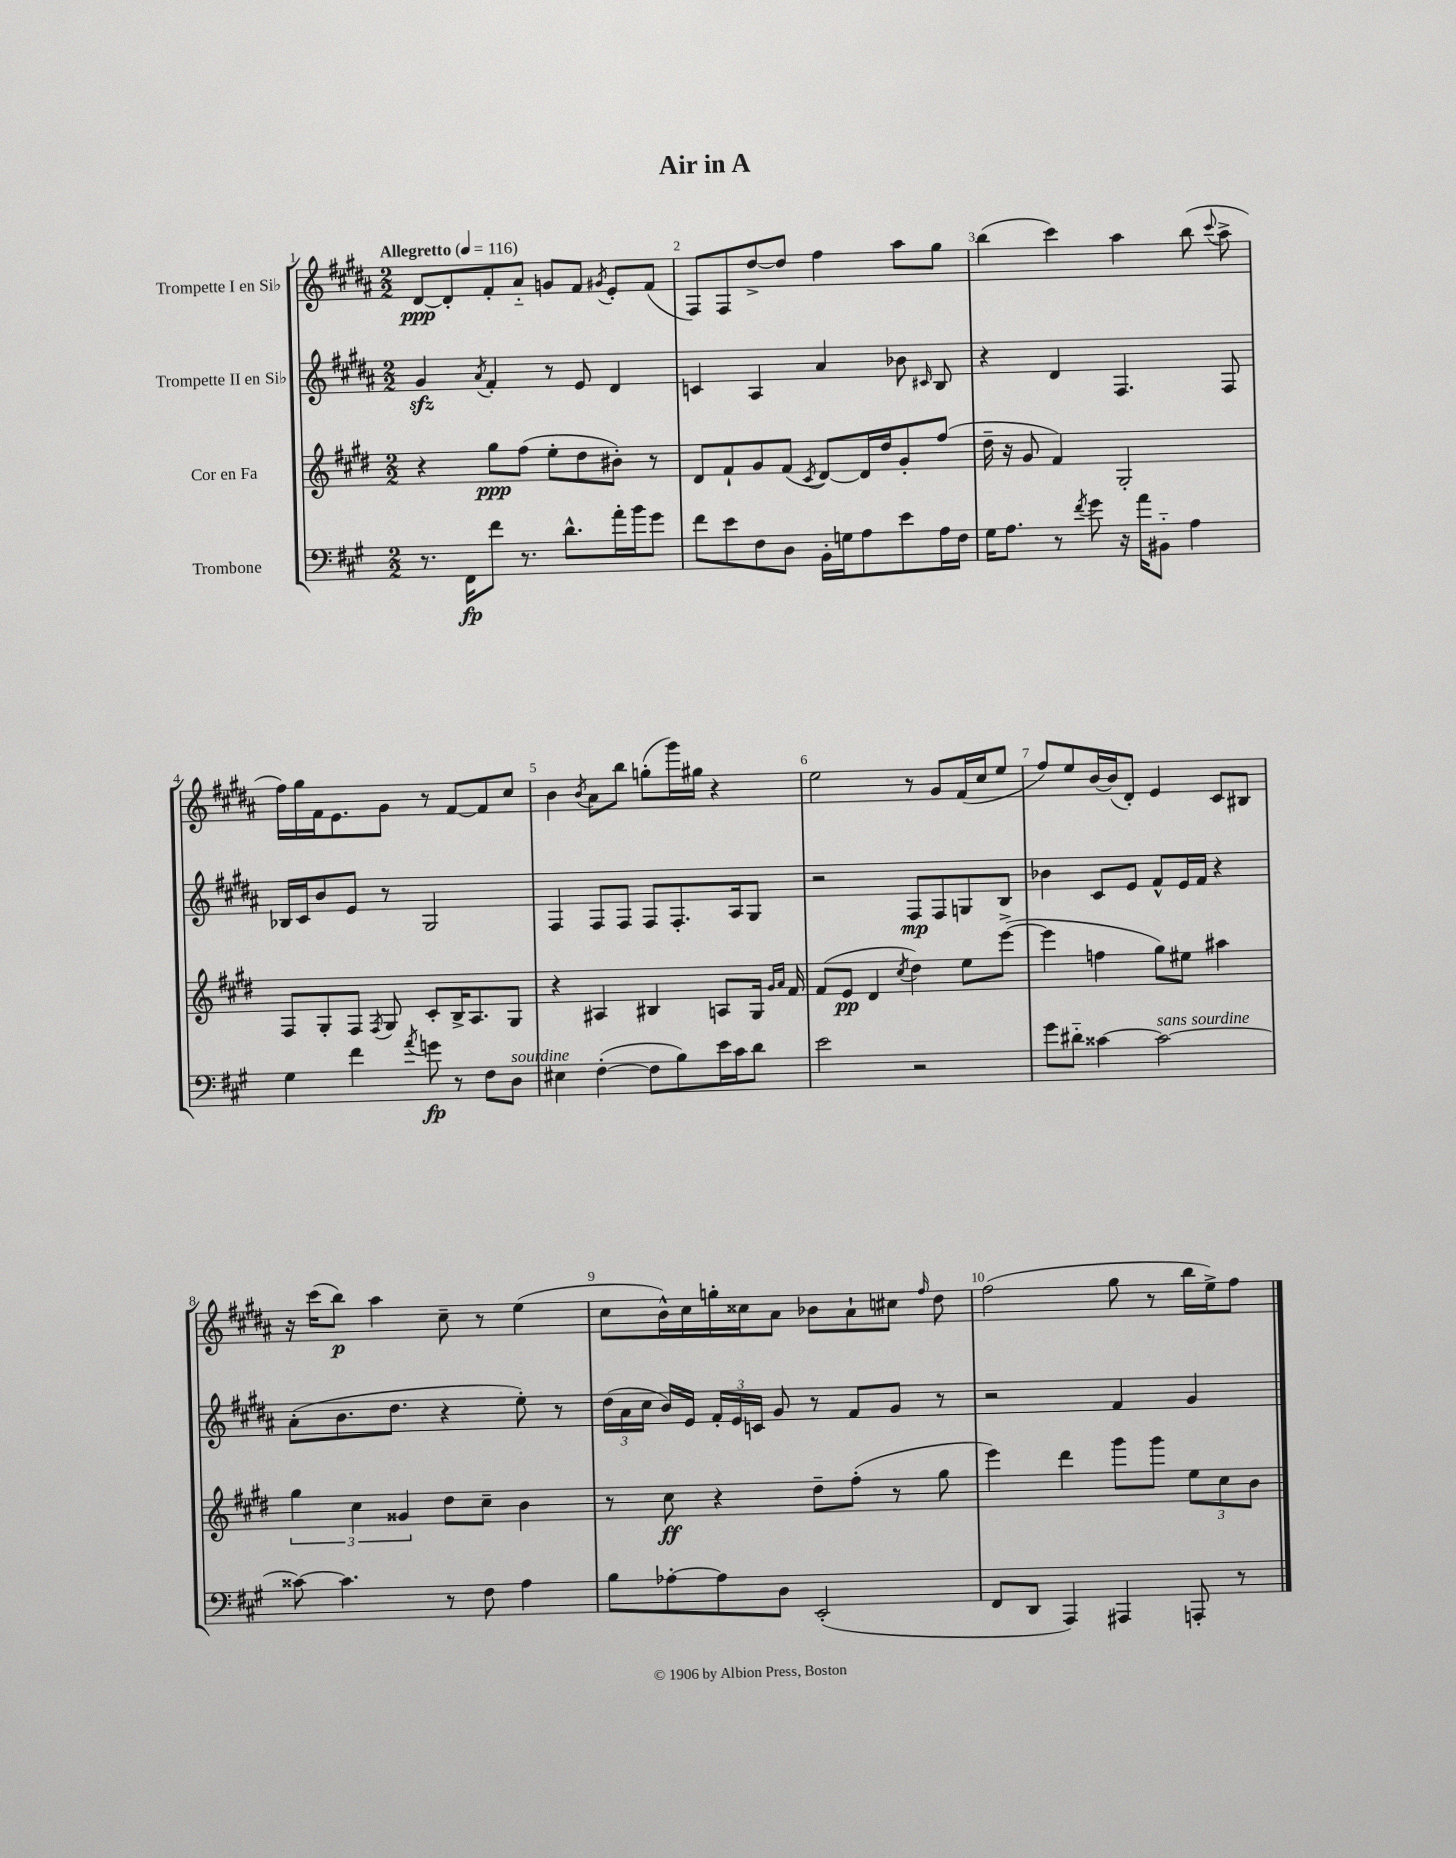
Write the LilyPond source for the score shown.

\header { title = "Air in A" }
<<
\new StaffGroup <<
\new Staff = "s0" \with { instrumentName = "Trompette I en Sib" } {
    \clef treble \key b \major \numericTimeSignature \time 2/2 \tempo "Allegretto" 4 = 116
    \autoBeamOff dis'8[~\ppp dis'8-. fis'8-. ais'8]-_ g'8[ fis'8] \acciaccatura { gis'8 } e'8[-. fis'8]( |
    fis8[) fis8 dis''8~-> dis''8] fis''4 ais''8[ gis''8] |
    b''4( cis'''4) ais''4 b''8( \appoggiatura { cis'''8 } ais''8-> |
    fis''16[) gis''16 fis'16 e'8. gis'8] r8 fis'8[~ fis'8 cis''8] |
    b'4 \acciaccatura { b'8 } ais'8[ b''8] g''8[-.( gis'''16) gis''16] r4 |
    e''2 r8 gis'8[ fis'16( cis''16 e''8] |
    fis''8[) e''8 b'16~ b'16( dis'8]-.) e'4 cis'8[ bis8] |
    r16 cis'''16[( b''8]\p) ais''4 cis''8-- r8 e''4( |
    cis''8[ b'16-^) cis''16 g''16-. cisis''16 ais'8] bes'8[ ais'8-! cis''8] \grace { fis''16 } dis''8 |
    fis''2( gis''8 r8 b''16[ e''16->) fis''8] \bar "|." |
}
\new Staff = "s1" \with { instrumentName = "Trompette II en Sib" } {
    \clef treble \key b \major \numericTimeSignature \time 2/2
    \autoBeamOff gis'4\sfz \acciaccatura { ais'8 } fis'4-. r8 e'8 dis'4 |
    c'4 ais4 ais'4 bes'8 \grace { cis'16 } b8 |
    r4 dis'4 fis4. fis8 |
    bes16[ cis'16 b'8 e'8] r8 gis2 |
    fis4 fis8[ fis8] fis8[ fis8.-. ais16 gis8] |
    r2 fis8[\mp fis8 g8 b8] |
    bes'4 cis'8[ e'8] fis'8[-^ e'16 fis'16] r4 |
    ais'8[-.( b'8. dis''8.] r4 e''8-.) r8 |
    \tuplet 3/2 { dis''16[( ais'16 cis''16] } b'16[) e'16] \tuplet 3/2 { fis'16[-. e'16 c'16] } gis'8 r8 fis'8[ gis'8] r8 |
    r2 fis'4 gis'4 \bar "|." |
}
\new Staff = "s2" \with { instrumentName = "Cor en Fa" } {
    \clef treble \key e \major \numericTimeSignature \time 2/2
    \autoBeamOff r4 gis''8[\ppp fis''8]( e''8[-. dis''8 bis'8]-.) r8 |
    dis'8[ fis'8-! gis'8 fis'8]( \acciaccatura { cis'8 } dis'8[~) dis'16 dis''16 gis'8-. fis''8]( |
    dis''16-- r16 gis'8 fis'4) gis2-. |
    fis8[ gis8-. fis8] \acciaccatura { fis8 } gis8 cis'8[-. b16-> a8. gis8] |
    r4 ais4 bis4 a8[ gis16] \grace { gis'16[ a'16] } fis'16 |
    fis'8[( e'8]\pp dis'4 \acciaccatura { cis''8 } dis''4) e''8[ e'''8]~->( |
    e'''4 f''4 gis''8[) eis''8] ais''4 |
    \tuplet 3/2 { gis''4 cis''4 gisis'4 } dis''8[ cis''8]-- b'4 |
    r8 cis''8\ff r4 dis''8[-- fis''8]-.( r8 gis''8 |
    e'''4) dis'''4 gis'''8[ gis'''8] \tuplet 3/2 { e''8[ cis''8 b'8] } \bar "|." |
}
\new Staff = "s3" \with { instrumentName = "Trombone" } {
    \clef bass \key a \major \numericTimeSignature \time 2/2
    \autoBeamOff r8. fis,16[\fp fis'8] r8. d'8.[-^ a'16-. b'16 gis'8] |
    fis'8[ e'8 fis8 d8] b,16[-. g16 a8 e'8 a16 fis16] |
    gis16[ a8.] r8 \acciaccatura { fis'8 } gis'8 r16 a'16[ bis,8]-_ a4 |
    gis4 fis'4 \acciaccatura { a'8 } g'8\fp r8 fis8[ d8]^\markup { \italic "sourdine" } |
    eis4 fis4~-.( fis8[ b8) e'16 cis'16 d'8] |
    e'2 r2 |
    gis'8[ dis'8]-_ cisis'4~ cisis'2~^\markup { \italic "sans sourdine" } |
    cisis'8~ cisis'4. r8 fis8 a4 |
    b8[ aes8~-. aes8 d8] e,2-.( |
    fis,8[ d,8] a,,4) ais,,4 a,,8-. r8 \bar "|." |
}
>>
>>
\layout { \context { \Score \override BarNumber.break-visibility = ##(#f #t #t) barNumberVisibility = #all-bar-numbers-visible } }
